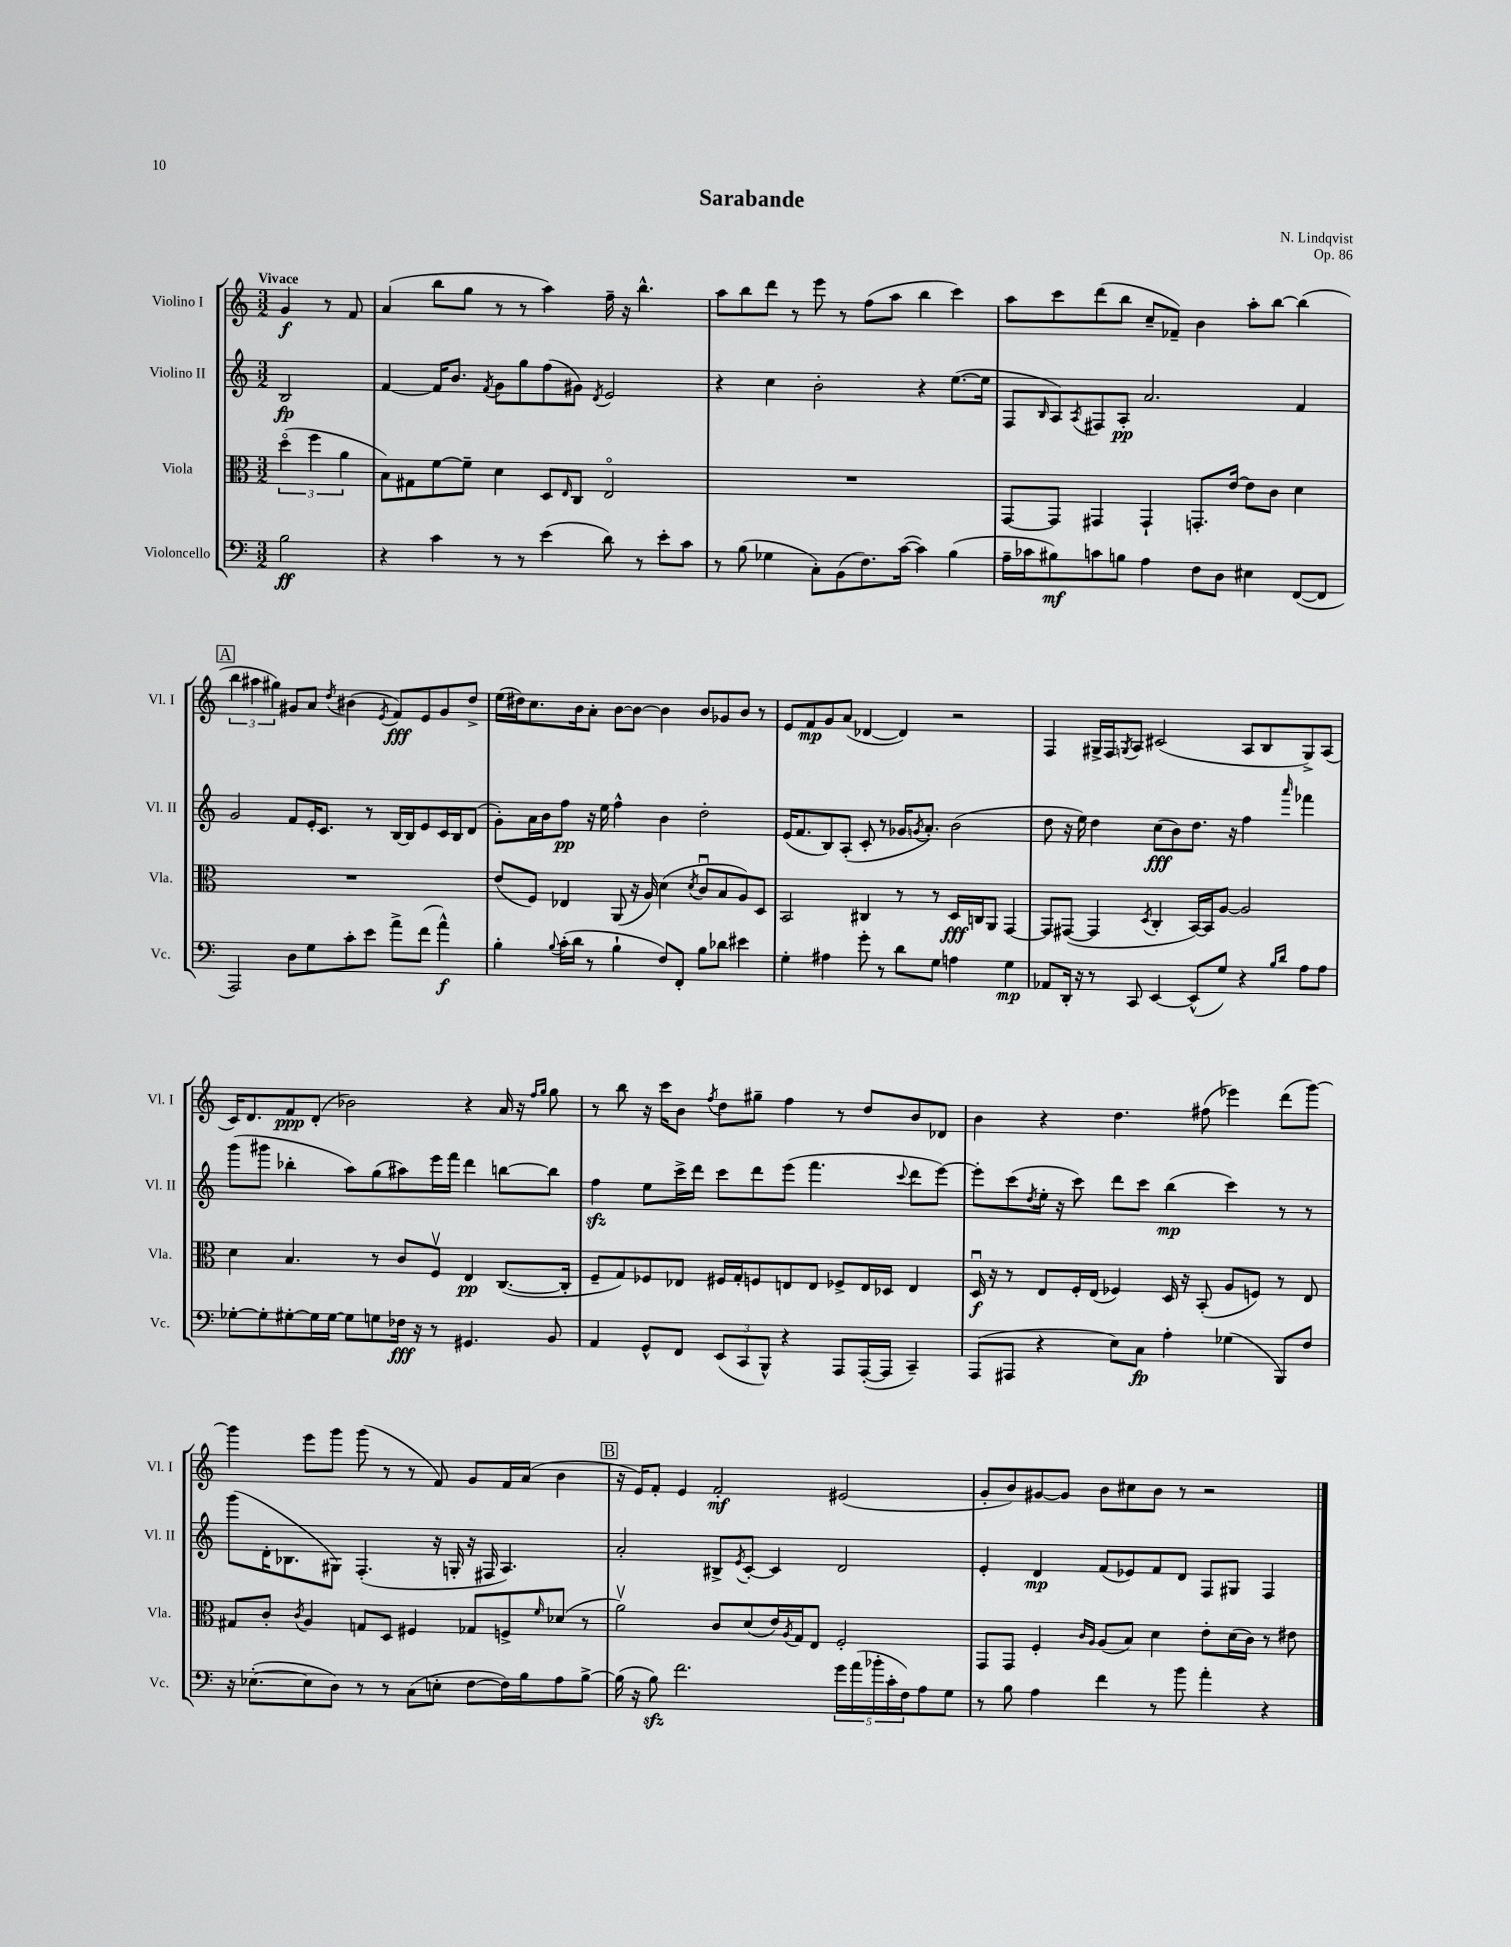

**kern	**kern	**kern	**kern
*staff4	*staff3	*staff2	*staff1
*clefF4	*clefC3	*clefG2	*clefG2
*k[]	*k[]	*k[]	*k[]
*M3/2	*M3/2	*M3/2	*M3/2
2B	(6ddo	2B	4g
.	6ff	.	.
.	.	.	8r
.	6a	.	.
.	.	.	8f
=	=	=	=
4r	8B)	[4f	(4a
.	8G#	.	.
4c	[8f	16f]	8bb
.	.	8.b	.
.	8f~]	.	8gg
.	.	8qf	.
8r	4d	8g	8r
8r	.	8gg	8r
(4e	8D	(8ff	4aa)
.	16qqE	.	.
.	8C	8g#)	.
.	.	8qd	.
8d)	2Eo	2e	16ff~
.	.	.	16r
8r	.	.	4.bb^^
8e'	.	.	.
8c	.	.	.
=	=	=	=
8r	1.r	4r	8aa
(8B	.	.	8bb
4G-	.	4cc	8ddd
.	.	.	8r
8C')	.	2b'	8eee
(8BB	.	.	8r
8.F)	.	.	(8ff
.	.	.	8aa
([16c	.	.	.
4c])	.	4r	4bb
(4B	.	([8.ee	4ccc)
.	.	16ee]	.
=	=	=	=
16A~	[8GG	8F	8aa
16c-	.	.	.
.	.	16qqB	.
8B#)	8GG]	8A)	8ccc
.	.	8qA	.
8c	4GG#	8F#	(8ddd
8B	.	8A'	8bb
4A	4GG#`	2.a	8cc~
.	.	.	8f-~)
8F	8.GG'	.	4b
8D	.	.	.
.	[16e	.	.
4E#	8e]	.	8aa'
.	8c	.	[8bb
([8FF	4d	4f	(4bb]
8FF]	.	.	.
=	=	=	=
2AAA)	1.r	2g	6bb
.	.	.	6aa#
.	.	.	6gg#)
8D	.	8f	8g#
8G	.	16e'	8a
.	.	8.c	.
.	.	.	8qdd
8c'	.	.	(4b#
8e	.	8r	.
.	.	.	8qe
8a^	.	[16B	8f)
.	.	16B]	.
(8f	.	8e	8e
4a^^)	.	16c	8g#
.	.	16B	.
.	.	(8d	8dd^
=	=	=	=
4B'	(8e	8g')	(16ee
.	.	.	16dd#)
.	8F)	16a	8.cc
.	.	16b	.
8qqB	.	.	.
(16c'	4E-	8ff	.
16d	.	.	16b
8r	.	16r	8a'
.	.	16ee	.
4B`	(8AA	4ff^^	[8b
.	16r	.	8b_
.	16A)	.	.
8F)	(4d	4b	4b]
8FF'	.	.	.
.	8qd	.	.
8B	8cu	2dd'	8b
8d-	8B	.	8g-
4e#	8A)	.	8b
.	8D	.	8r
=	=	=	=
4G'	2BB	(16e	8e
.	.	8.f	.
.	.	.	8f
4A#	.	8B)	8g
.	.	(8A'	(8a
8g'	4C#	8c'	[4d-
8r	.	8r	.
8d	8r	16g-	4d-])
.	.	8qg	.
.	.	8.a')	.
8G	8r	.	.
4A	16D	(2b	2r
.	16C	.	.
.	8AA	.	.
4G	[4GG	.	.
=	=	=	=
8AA-	8GG]	8dd	4F
16DD'	([8GG#	16r	.
16r	.	16ee)	.
8r	4GG#]	4dd	16G#^
.	.	.	16F
.	.	.	8qG
8CC	.	.	8A
.	8qD	.	.
[4EE	4C'	(8cc	(2c#
.	.	8b)	.
(8EE^^]	[16BB)	8.dd	.
.	16BB]	.	.
8G)	[8A	.	.
.	.	16r	.
4r	2A]	4ff	8A
.	.	.	8B
16qqB	.	.	.
16qqd	.	16qqaaa	.
8A	.	4fff-	8G^)
8A	.	.	(8A
=	=	=	=
[8G-'	4d	(8ggg	16c)
.	.	.	8.d
8G-']	.	8ggg#	.
[8G#'	4.B	4bb-'	8f
16G#]	.	.	(8d'
[16G#	.	.	.
8G#]	.	8aa)	2b-)
8G	8r	(8gg	.
16F-	8c	8aa#)	.
16r	.	.	.
8r	8Fv	16eee	.
.	.	16fff	.
4.GG#	4E	4ddd	4r
.	([8.C	[8bb	16a
.	.	.	16r
.	.	.	16qqff
.	.	.	16qqgg
8BB	.	8bb]	8gg
.	16C']	.	.
=	=	=	=
4AA	8F~	4ff	8r
.	8G)	.	8bb
8GG^^	8F-	8ee	16r
.	.	.	16ccc
8FF	8E-	16ccc^	8b
.	.	16ddd	.
.	.	.	8qff
(12EE	16F#	8ccc	8dd
.	16G'	.	.
12CC	.	.	.
.	8F	8ddd	8gg#~
12BBB^^)	.	.	.
4r	8E	(8eee	4ff
.	8E	4.fff	.
8AAA	8F-^	.	8r
([16AAA'	16E	.	8dd
16AAA]	16D-	.	.
.	.	8qqccc	.
4CC~)	4E	8ddd	8b
.	.	[8eee)	8d-
=	=	=	=
(8AAA	16Du	8eee']	4b
.	16r	.	.
8AAA#	8r	(8ccc	.
.	.	8qdd	.
4r	8E	16ee'	4r
.	.	16r	.
.	16F'	8ccc)	.
.	(16E	.	.
8E)	4F-)	8ddd	4.dd
8C	.	8ccc	.
4A'	16D	(4bb	.
.	16r	.	.
.	(8BB'	.	(8ff#
(4G-	8A	4ccc)	4eee-)
.	8F)	.	.
8BBB)	8r	8r	(8ddd
8F	8E	8r	[8ggg)
=	=	=	=
16r	8G#	(8ggg	4ggg]
([8.E-'	.	.	.
.	8c'	16d'	.
.	.	8.B-	.
.	8qc	.	.
8E-]	4A	.	8eee
8D)	.	8G#)	8ggg
8r	8G	(4.F'	(8ggg
8r	8D	.	8r
(8C	4F#	.	8r
8E'	.	16r	8f)
.	.	16G'	.
[8F	8G-	16r	8g
.	.	16F#	.
16F])	8F^	4.A)	16f
16B	.	.	(16a
.	16qqf	.	.
8A	(8d-	.	4b
[8B^	8r	.	.
=	=	=	=
(16B]	2av)	2a'	16r
16r	.	.	16e)
8B)	.	.	8f'
2.f	.	.	4e
.	8c	8B#^	2f'
.	.	8qe	.
.	(8d	[8c'	.
.	16e)	4c]	.
.	8qA	.	.
.	16G	.	.
.	8E	.	.
20g	2F'	2d	(2e#
(20a	.	.	.
20b-'	.	.	.
20c'	.	.	.
20F)	.	.	.
8A	.	.	.
8G	.	.	.
=	=	=	=
8r	8GG	4e'	8g'
8B	8GG	.	8b)
4A	4F'	4d	[8g#
.	.	.	8g#]
.	16qqc	.	.
.	16qqA	.	.
4f	(8A	(8f	8b
.	8B)	8e-)	8cc#
8r	4d	8f	8b
8b	.	8d	8r
4a'	8e'	8F	2r
.	(16d	8G#	.
.	16c)	.	.
4r	8r	4F	.
.	8e#	.	.
==	==	==	==
*-	*-	*-	*-
